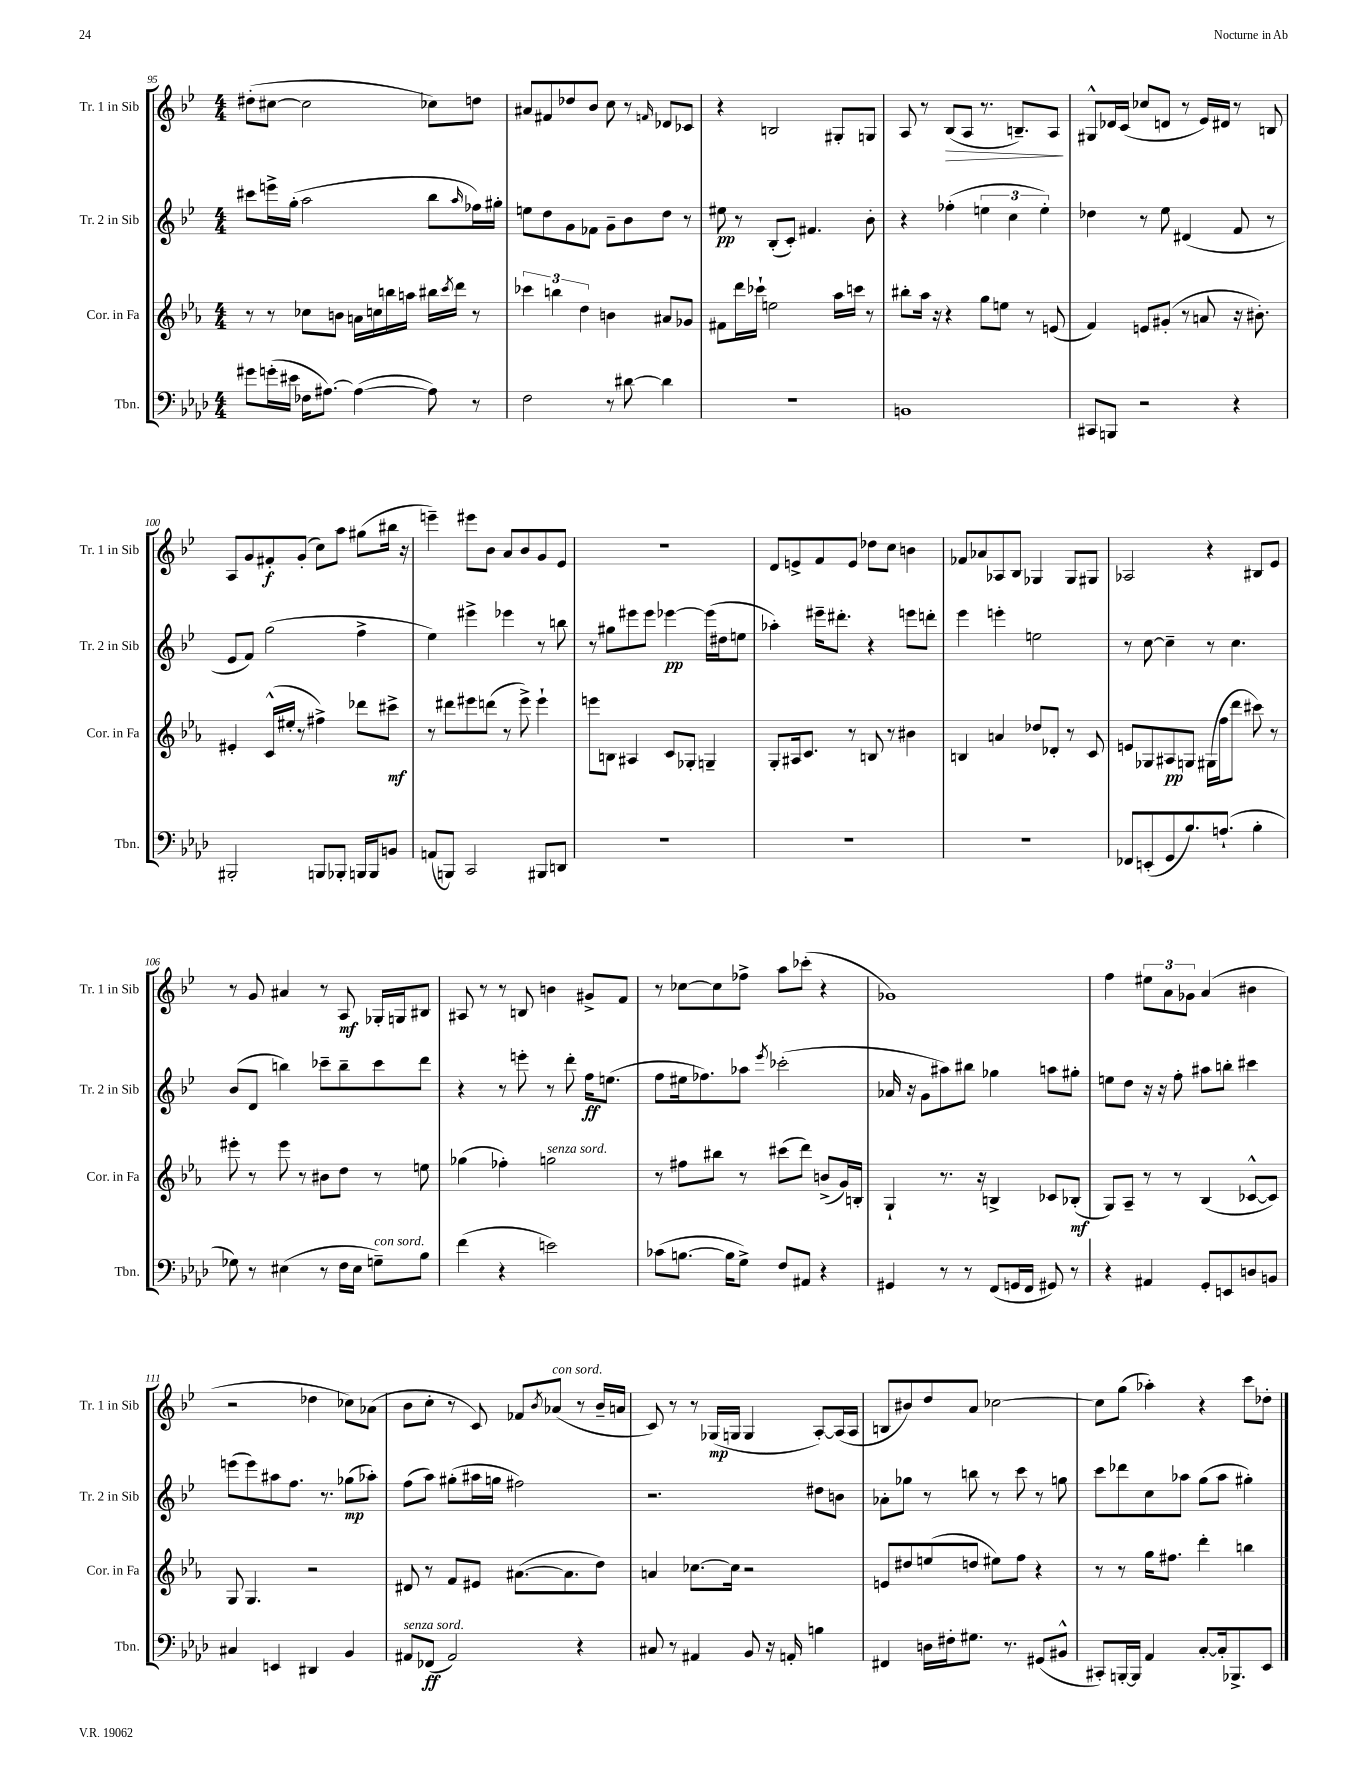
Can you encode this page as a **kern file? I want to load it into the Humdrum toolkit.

**kern	**kern	**kern	**kern
*staff4	*staff3	*staff2	*staff1
*clefF4	*clefG2	*clefG2	*clefG2
*k[b-e-a-d-]	*k[b-e-a-]	*k[b-e-]	*k[b-e-]
*M4/4	*M4/4	*M4/4	*M4/4
8g#	8r	8ccc#	(8dd#'
(16g'	8r	16eee^	[8cc#
16e#	.	(16gg'	.
16F-	8cc-	2aa	2cc#]
[8.A#)	.	.	.
.	8b	.	.
(4A#_	16a	.	.
.	16cc	.	.
.	16bb	.	.
.	16aa	.	.
8A#])	16bb#	8bb-	8cc-)
.	8qccc	.	.
.	16ddd	.	.
.	.	16qqaa	.
8r	8r	16ff-)	8dd
.	.	16gg#'	.
=	=	=	=
2F	6ccc-	8ee	8a#
.	.	8dd	8f#
.	6bb	.	.
.	.	8g	8dd-
.	6dd	.	.
.	.	8f-	8b-
8r	4b	8g~	8cc
[8d#	.	8b-	8r
.	.	.	16qqf
4d#]	8a#	8dd	8d-
.	8g-	8r	8c-
=	=	=	=
1r	8f#	8ee#	4r
.	16ddd	8r	.
.	16ccc-`	.	.
.	2ee	(8B-'	2B
.	.	8c')	.
.	.	4.f#	.
.	16aa-	.	8G#'
.	16ccc	.	.
.	8r	8b-'	8G
=	=	=	=
1BB	8bb#'	4r	8A
.	16aa-	.	8r
.	16r	.	.
.	4r	(4ff-'	(8B-
.	.	.	8A
.	8gg	6ee	8.r
.	8ee	.	.
.	.	6cc	.
.	.	.	8.B~)
.	8r	.	.
.	.	6ee')	.
.	(8e	.	8A
=	=	=	=
8CC#	4f)	4dd-	8G#^^
8BBB	.	.	16d-
.	.	.	(16c
2r	8e	8r	8cc-
.	(8g#'	8ee-	8d
.	8r	(4d#	8r
.	8a	.	16e-)
.	.	.	16d#
4r	16r	8f	8r
.	8.b#')	.	.
.	.	8r	8B
=	=	=	=
2BBB#'	4e#'	8e-	8A
.	.	8f)	8g
.	(16c^^	(2gg	8f#'
.	16ee#'	.	.
.	8r	.	(8g'
8BBB	4ff#^)	.	8cc)
8BBB-'	.	.	8aa
16BBB	8ddd-	4ff^	(8gg#
16BBB	.	.	.
8BB	8ccc#^	.	16bb#
.	.	.	16r
=	=	=	=
(8AA	8r	4ee-)	4eee~)
8BBB)	8ddd#	.	.
2CC	8eee#	4eee#^	8eee#
.	(8ddd	.	8b-
.	8r	4eee-	8a
.	8eee#^)	.	8b-
8BBB#	4eee#`	8r	8g
8DD	.	8bb	8e-
=	=	=	=
1r	8eee	8r	1r
.	8B	8gg#	.
.	4A#	8eee#	.
.	.	8eee#	.
.	8c	[4eee-	.
.	8G-'	.	.
.	4G~	(16eee-]	.
.	.	16dd#	.
.	.	8ee	.
=	=	=	=
1r	8G'	4aa-')	8d
.	16A#	.	8e^
.	8.c	.	.
.	.	16eee#~	8f
.	.	8.ddd#'	.
.	8r	.	8e
.	8B	4r	8dd-
.	8r	.	8cc
.	4b#	8eee	4b
.	.	8ddd'	.
=	=	=	=
1r	4B	4eee-	8f-
.	.	.	8a-
.	4a	4eee'	8A-
.	.	.	8B-
.	8dd-	2ee	4G-
.	8d-'	.	.
.	8r	.	8G-
.	8c	.	8G#
=	=	=	=
8FF-	8e	8r	2A-
(8EE'	8G-	[8cc	.
8GG	8A#	4cc~]	.
8.B-)	8G	.	.
.	(16G#	8r	4r
(8.A`	16ff	.	.
.	8ddd	4.cc	.
4B-'	8ccc#)	.	8B#
.	8r	.	8e-
=	=	=	=
8G-)	8eee#'	(8b-	8r
8r	8r	8d	8g
(4E#	8eee#	4bb)	4a#
.	8r	.	.
8r	8b#	8ccc-~	8r
16F	8dd	8bb~	8A
16E#	.	.	.
8G~)	8r	8ccc-	16G-'
.	.	.	16G
8B-	8ee	8ddd	8B#
=	=	=	=
(4f	(4gg-	4r	8A#
.	.	.	8r
4r	4ff-')	8r	8r
.	.	8eee'	8B
2e)	2gg	8r	4b
.	.	8ddd'	.
.	.	16ff	8g#^
.	.	(8.ee	.
.	.	.	8f
=	=	=	=
(8c-	8r	8ff	8r
[8.B	8ff#	16ee#	[8cc-
.	.	8.ff-)	.
.	8bb#	.	8cc-]
16B]	.	.	.
8G^)	8r	8aa-	8ff-^
.	.	8qeee-	.
8F	(8ccc#	(2ccc-'	8aa
8AA#	8ddd)	.	(8ccc-'
4r	(8b^	.	4r
.	16g)	.	.
.	16B'	.	.
=	=	=	=
4GG#	4G`	16a-	1g-)
.	.	16r	.
.	.	8g	.
8r	8.r	8aa#)	.
8r	.	8bb#	.
.	16r	.	.
(8FF	4B^	4gg-	.
16GG	.	.	.
16FF	.	.	.
8GG#)	8c-	8aa	.
8r	(8B-'	8gg#'	.
=	=	=	=
4r	8G)	8ee	4ff
.	8A-~	8dd	.
4AA#	8r	16r	12ee#
.	.	16r	.
.	.	.	12a
.	8r	8ff'	.
.	.	.	12g-
8GG'	(4B-	8aa#	(4a
8EE	.	8bb'	.
8D	[8c-^^	4ccc#	4b#
8BB	8c-])	.	.
=	=	=	=
4C#	8G	(8eee	2r
.	4.G	8eee)	.
4EE	.	8aa#	.
.	.	8.ff	.
4DD#	2r	.	4dd-
.	.	8.r	.
4BB-	.	(8gg-	8cc-)
.	.	8aa-')	(8a-
=	=	=	=
8AA#	8d#	(8ff	8b-
(8FF-	8r	8aa)	8cc'
2AA#)	8f	(8gg#'	8r
.	8e#	16aa#	8c)
.	.	16gg	.
.	([8.a#	2ff#)	8f-
.	.	.	8qb-
.	.	.	(8a-
.	8.a#]	.	.
4r	.	.	8r
.	8dd)	.	16b-~
.	.	.	16a
=	=	=	=
8C#	4a	2.r	8c)
8r	.	.	8r
4AA#	[8.cc-	.	8r
.	.	.	(16G-
.	16cc-]	.	16G
8BB-	2r	.	4G
16r	.	.	.
16AA'	.	.	.
4B	.	8dd#	[8A')
.	.	8b	(16A]
.	.	.	16A
=	=	=	=
4FF#	8e	8a-'	8B
.	8dd#	8gg-	8b#)
16D	(8ee	8r	8dd
16F#'	.	.	.
8.G#	8dd	8bb	8a
.	8ee#)	8r	[2cc-
8.r	.	.	.
.	8ff	8ccc	.
(8GG#	4r	8r	.
8BB#^^	.	8gg	.
=	=	=	=
8CC#')	8r	8ccc	8cc-]
[16BBB'	8r	8ddd-	(8gg
16BBB]	.	.	.
4AA-	16gg	8cc	4aa-')
.	8.ff#	.	.
.	.	8aa-	.
[8C'	4ddd'	(8gg	4r
16C']	.	8aa-	.
8.BBB-^	.	.	.
.	4bb	4gg#')	8ccc
8EE-	.	.	8dd-'
==	==	==	==
*-	*-	*-	*-
